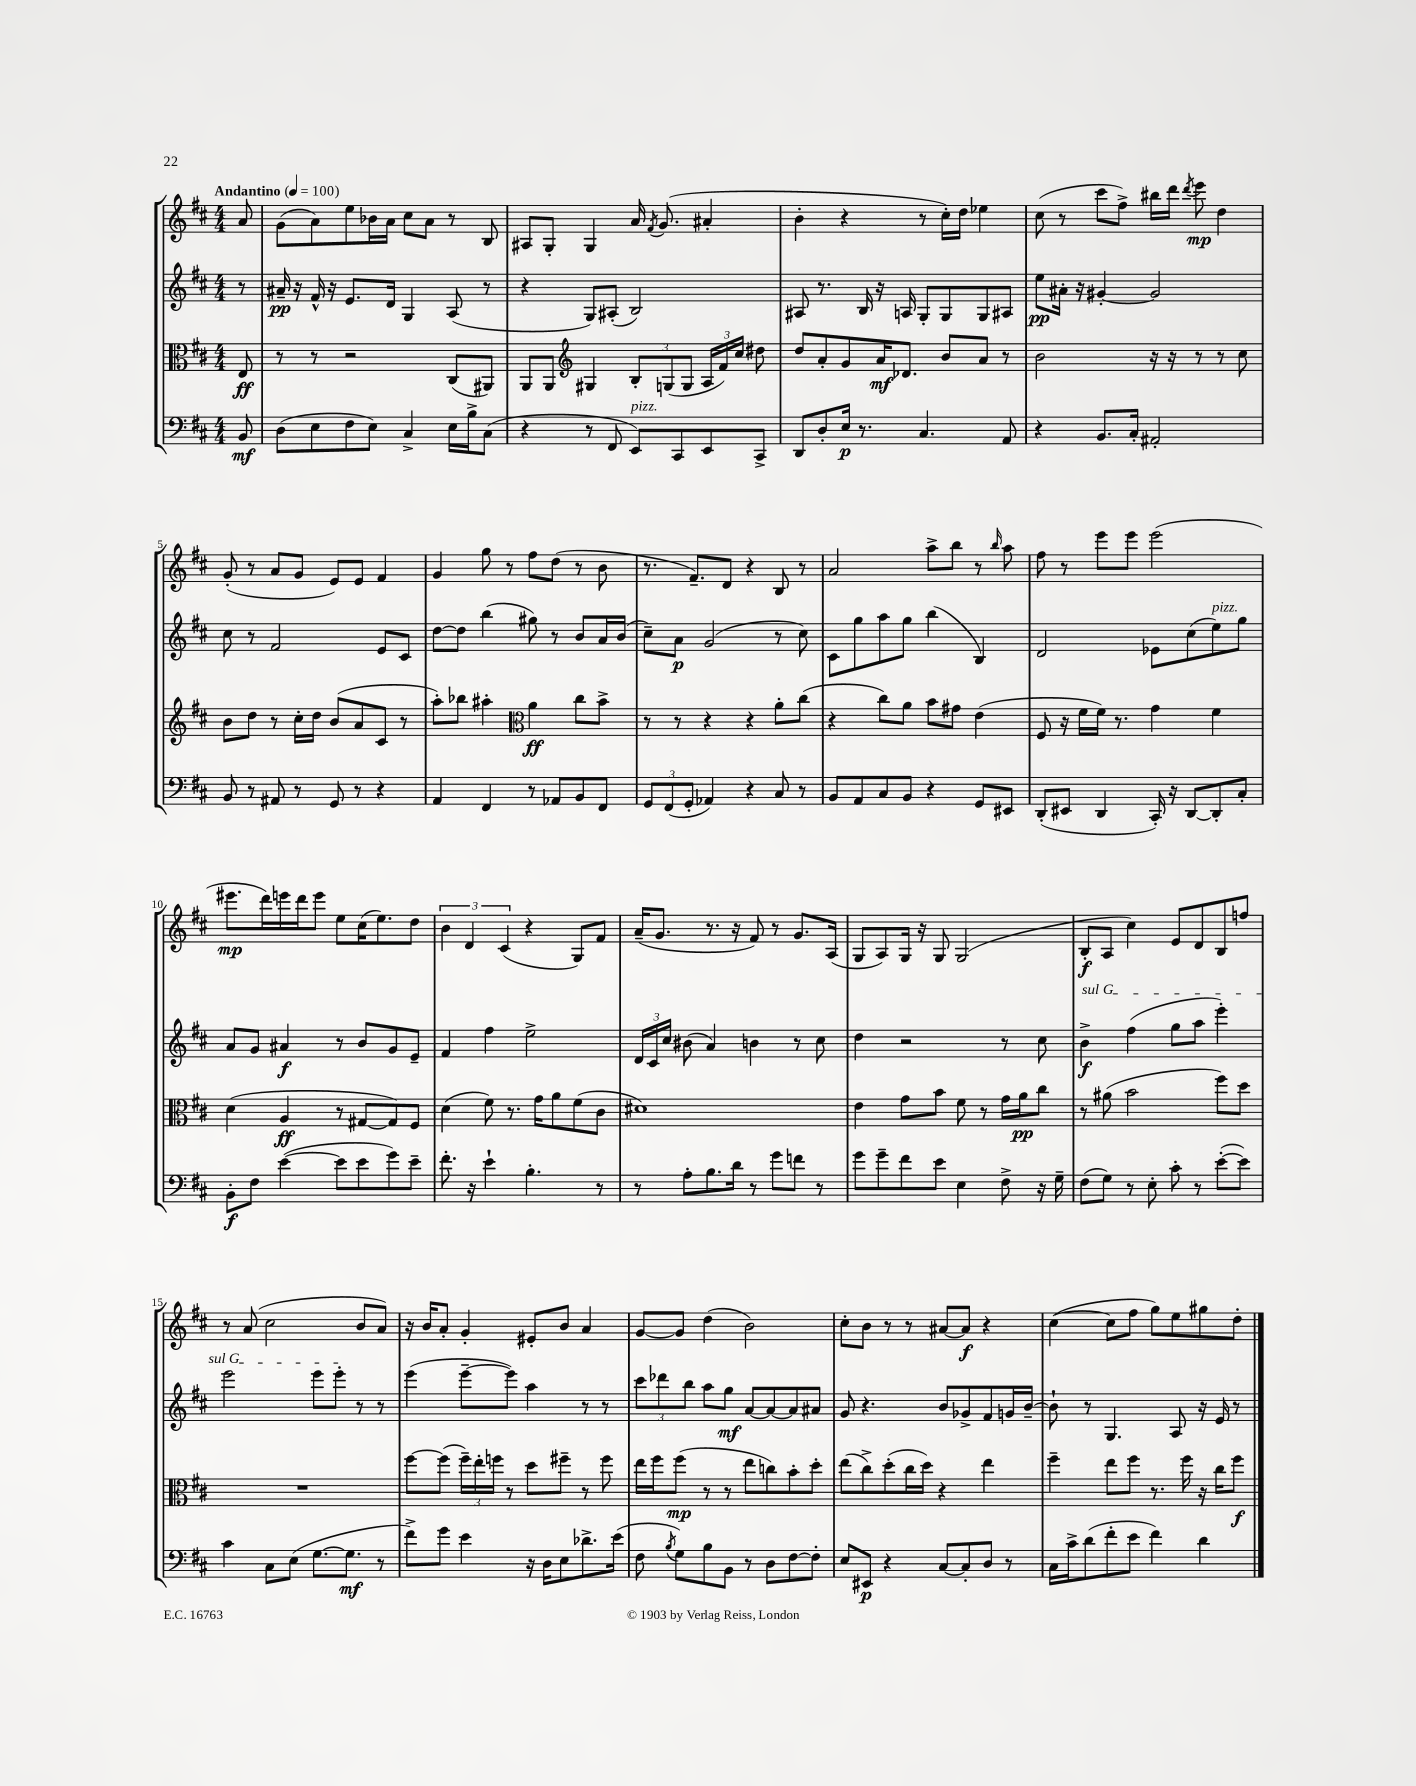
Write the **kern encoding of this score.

**kern	**kern	**kern	**kern
*staff4	*staff3	*staff2	*staff1
*clefF4	*clefC3	*clefG2	*clefG2
*k[f#c#]	*k[f#c#]	*k[f#c#]	*k[f#c#]
*M4/4	*M4/4	*M4/4	*M4/4
*MM100	*MM100	*MM100	*MM100
8BB	8E	8r	8a
=	=	=	=
(8D	8r	16a#~	(8g
.	.	16r	.
8E	8r	16f#^^	8a)
.	.	16r	.
8F#	2r	8.e	8ee
8E)	.	.	16b-
.	.	16d	16a
4C#^	.	4G	8cc#
.	.	.	8a
16E	(8C#	(8A	8r
16B^	.	.	.
(8C#	8AA#)	8r	8B
=	=	=	=
4r	8AA	4r	8A#
.	8AA	.	8G'
*	*clefG2	*	*
8r	4G#	8G)	4G
8FF#	.	(8A#'	.
8EE)	12B'	2B)	16a
.	.	.	8qf#
.	.	.	(8.g
.	(12G	.	.
8CC#	.	.	.
.	12G	.	.
8EE	24A	.	4a#'
.	24f#)	.	.
.	24cc#	.	.
8CC#^	8dd#	.	.
=	=	=	=
8DD	8dd	8A#	4b'
8D'	8a'	8.r	.
16E	8g	.	4r
8.r	.	16B	.
.	16a	16r	.
.	8.d-	16A	.
4.C#	.	8G'	8r
.	8b	8G	16cc#')
.	.	.	16dd
.	8a	8G	4ee-
8AA	8r	8A#	.
=	=	=	=
4r	2b	8ee	(8cc#
.	.	16a#'	8r
.	.	16r	.
8.BB	.	[4g#'	8ccc#
.	.	.	8ff#^)
16C#'	.	.	.
2AA#'	16r	2g#]	16bb#
.	16r	.	16ddd
.	.	.	8qddd
.	8r	.	8eee
.	8r	.	4dd
.	8cc#	.	.
=	=	=	=
8BB	8b	8cc#	(8g'
8r	8dd	8r	8r
8AA#	8r	2f#	8a
8r	16cc#'	.	8g
.	16dd	.	.
8GG	(8b	.	8e)
8r	8a	.	8e
4r	8c#	8e	4f#
.	8r	8c#	.
=	=	=	=
4AA	8aa')	[8dd	4g
.	8bb-	8dd]	.
4FF#	4aa#'	(4bb	8gg
.	.	.	8r
*	*clefC3	*	*
8r	4a	8gg#)	8ff#
8AA-	.	8r	(8dd
8BB	8cc#	8b	8r
8FF#	8b^	16a	8b
.	.	(16b	.
=	=	=	=
12GG	8r	8cc#~)	8.r
(12FF#	.	.	.
.	8r	8a	.
12GG'	.	.	.
.	.	.	8.f#~)
4AA-)	4r	(2g	.
.	.	.	8d
4r	4r	.	4r
8C#	8a'	8r	8B
8r	(8cc#	8cc#)	8r
=	=	=	=
8BB	4r	8c#	2a
8AA	.	8gg	.
8C#	8cc#)	8aa	.
8BB	8a	8gg	.
4r	8b	(4bb	8aa^
.	8g#	.	8bb
8GG	(4e	4B)	8r
.	.	.	16qqbb
8EE#	.	.	8aa
=	=	=	=
(8DD'	8F#	2d	8ff#
8EE#	16r	.	8r
.	16f#	.	.
4DD	16f#)	.	8eee
.	8.r	.	.
.	.	.	8eee
16CC#')	4g	8e-	(2eee
16r	.	.	.
[8DD	.	(8cc#	.
8DD']	4f#	8ee)	.
8C#'	.	8gg	.
=	=	=	=
8BB'	(4d	8a	8.eee#
8F#	.	8g	.
.	.	.	16ddd)
([4e	4A	4a#	16eee
.	.	.	16ddd
.	.	.	8eee
8e]	8r	8r	8ee
8e	[8G#	8b	(16cc#
.	.	.	8.ee)
8g)	8G#])	8g	.
8e~	8F#	8e~	8dd
=	=	=	=
8.f#'	(4d	4f#	6b
.	.	.	6d
16r	.	.	.
4e`	8f#)	4ff#	.
.	.	.	(6c#
.	8.r	.	.
4.B'	.	2ee^	4r
.	16g	.	.
.	8a	.	.
.	(8f#	.	8G)
8r	8c#	.	8f#
=	=	=	=
8r	1d#)	24d	(16a~
.	.	24c#	.
.	.	.	8.g
.	.	24cc#	.
8A'	.	(8b#	.
8.B	.	4a)	8.r
16d	.	.	16r
8r	.	4b	8f#)
8g	.	.	8r
8f	.	8r	8.g
8r	.	8cc#	.
.	.	.	(16A
=	=	=	=
8g	4e	4dd	8G
8g~	.	.	8A)
8f#	8g	2r	16G
.	.	.	16r
8e	8b	.	8G
4E	8f#	.	(2G
.	8r	.	.
8F#^	16g	8r	.
.	16a	.	.
16r	8cc#	8cc#	.
16G~	.	.	.
=	=	=	=
(8F#	8r	4b^	8B'
8G)	(8a#	.	8A
8r	2b	(4ff#	4cc#)
8E'	.	.	.
8c#'	.	8gg	8e
8r	.	8aa	8d
([8e'	8ff#)	4eee')	8B
8e])	8dd	.	8ff
=	=	=	=
4c#	1r	2eee	8r
.	.	.	(8a
8C#	.	.	2cc#
(8E	.	.	.
[8.G	.	8eee	.
.	.	8eee'	.
8.G]	.	.	.
.	.	8r	8b
8r	.	8r	8a)
=	=	=	=
8f#^)	[8ff#	(4eee	16r
.	.	.	16b
8g	(8ff#]	.	8a'
4e	24ff#~)	[8eee~	4g'
.	24ee'	.	.
.	24ff	.	.
.	8r	8eee])	.
16r	8dd	4aa	8e#'
16D	.	.	.
8E	8ff#~	.	8b
8.d-^	8r	8r	4a
.	8ff#	8r	.
(16e	.	.	.
=	=	=	=
8F#	16ee	12ccc#	[8g
.	16ff#	.	.
.	.	12ddd-	.
8qB	.	.	.
8G)	(8ff#	.	8g]
.	.	12bb	.
8B	8r	8aa	(4dd
8BB	8r	8gg	.
8r	8ee	[8a	2b)
8D	8cc)	8a_	.
[8F#	8b'	8a]	.
8F#']	8dd'	8a#	.
=	=	=	=
8E	(8ee	8g	8cc#'
8EE#	8cc#^)	4.r	8b
4r	(8dd'	.	8r
.	16cc#	.	8r
.	16dd)	.	.
[8C#	4r	8b	[8a#
8C#']	.	8g-^	8a#]
8D	4ee	8f#	4r
8r	.	16g	.
.	.	[16b~	.
=	=	=	=
16C#	4ff#~	8b`]	([4cc#
16c#^	.	.	.
(8d	.	8r	.
8f#'	8ee	4.G	8cc#]
8e	8ff#	.	8ff#
4f#)	8.r	.	8gg)
.	.	8A	8ee
.	16ff#	.	.
4d	16r	16r	8gg#
.	16cc#	16e	.
.	8ff#	8r	8dd'
==	==	==	==
*-	*-	*-	*-
